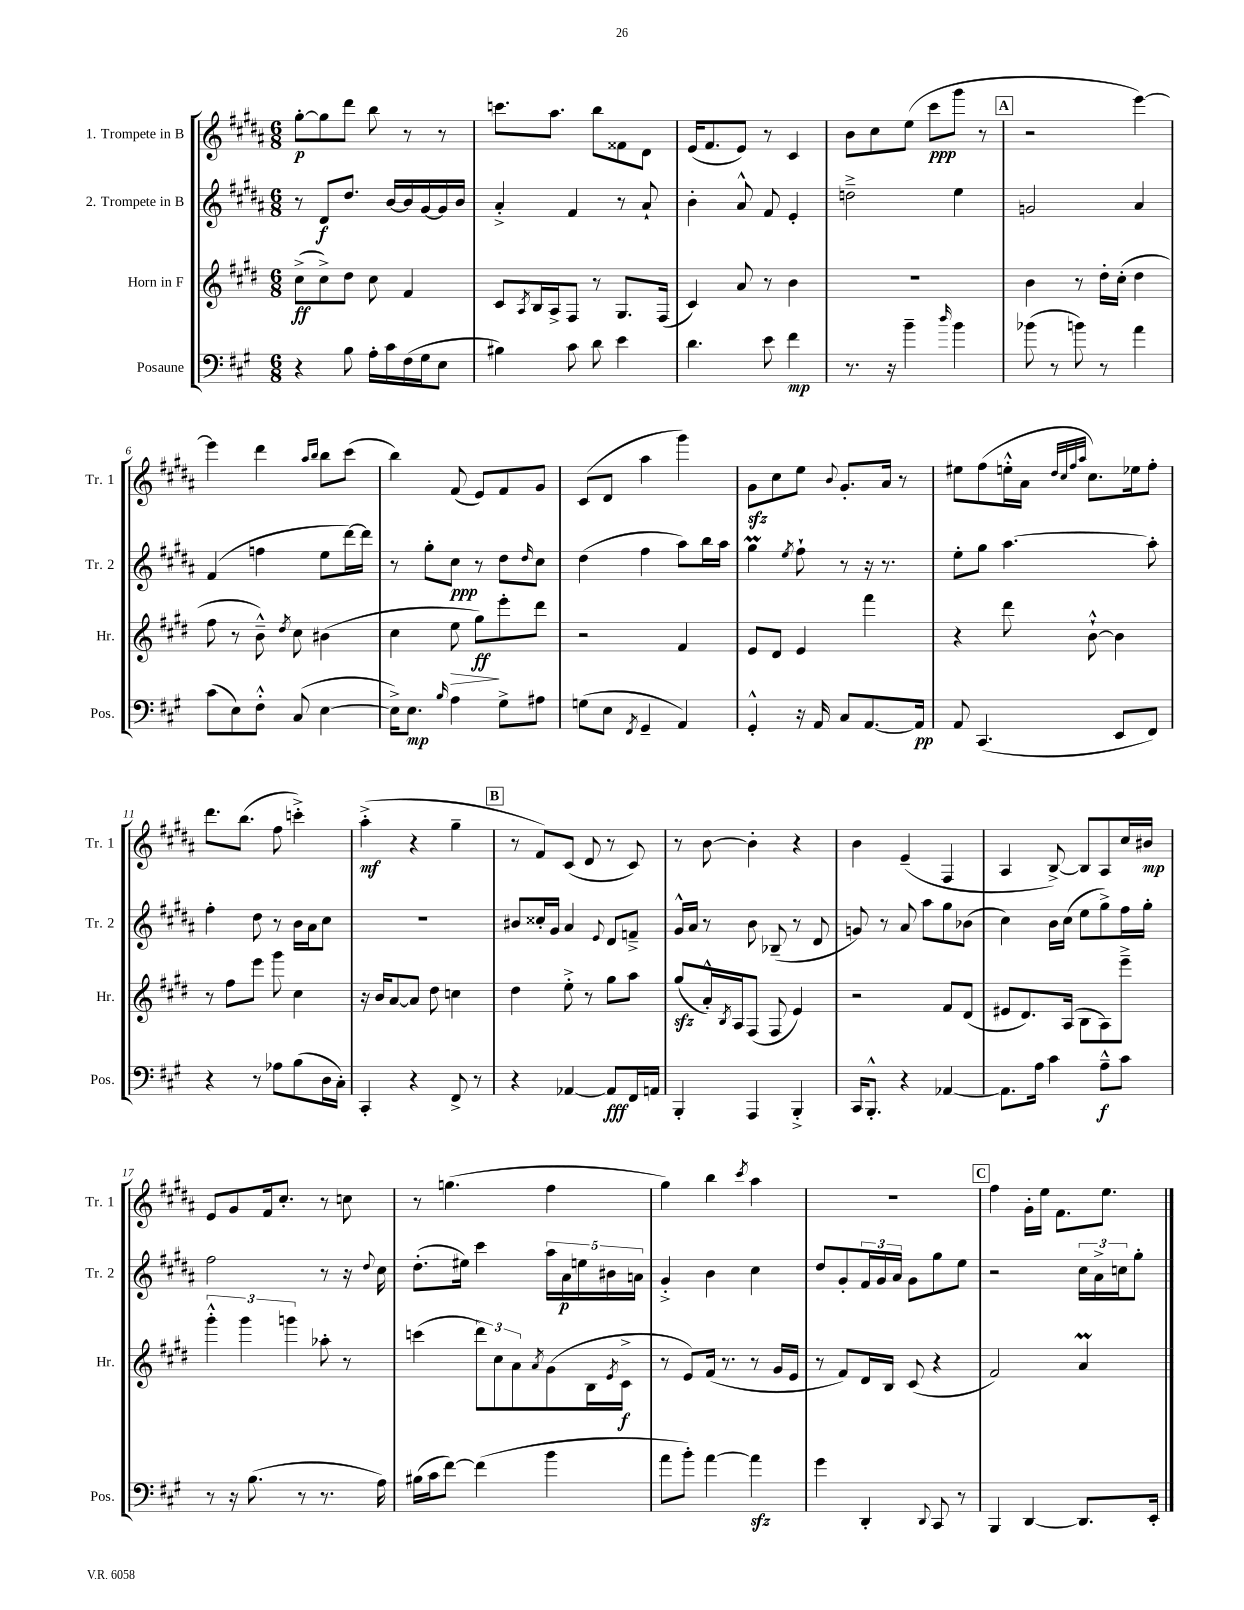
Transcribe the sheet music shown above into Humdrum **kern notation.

**kern	**dynam	**kern	**dynam	**kern	**dynam	**kern	**dynam
*part4	*part4	*part3	*part3	*part2	*part2	*part1	*part1
*staff4	*staff4	*staff3	*staff3	*staff2	*staff2	*staff1	*staff1
*I"Posaune	*	*I"Horn in F	*	*I"2. Trompete in B	*	*I"1. Trompete in B	*
*I'Pos.	*	*I'Hr.	*	*I'Tr. 2	*	*I'Tr. 1	*
*clefF4	*	*clefG2	*	*clefG2	*	*clefG2	*
*k[f#c#g#]	*	*k[f#c#g#d#]	*	*k[f#c#g#d#a#]	*	*k[f#c#g#d#a#]	*
*M6/8	*	*M6/8	*	*M6/8	*	*M6/8	*
=1	=1	=1	=1	=1	=1	=1	=1
4r	.	(8cc#^\L	ff	8r	.	[8gg#'\L	p
.	.	8cc#^\)	.	8d#/L	f	8gg#\]	.
8B\	.	8dd#\J	.	8.dd#/J	.	8ddd#\J	.
16A'\LL	.	8cc#\	.	.	.	8bb\	.
16c#\	.	.	.	[16b/LL	.	.	.
(16F#\	.	4f#/	.	16b/]	.	8r	.
16G#\J	.	.	.	[16g#/	.	.	.
8E\J	.	.	.	16g#/]	.	8r	.
.	.	.	.	16b/JJ	.	.	.
=2	=2	=2	=2	=2	=2	=2	=2
4B#X\)	.	8c#/L	.	4a#'^/	.	8.cccn\L	.
.	.	8qA/	.	.	.	.	.
.	.	16B/L	.	.	.	.	.
.	.	16A^/J	.	.	.	8.aa#\J	.
8c#\	.	8F#/J	.	4f#/	.	.	.
8d\	.	8r	.	.	.	8bb\L	.
4e\	.	8.G#/L	.	8r	.	8f##X\	.
.	.	.	.	8a#`/	.	8d#\J	.
.	.	(16F#/Jk	.	.	.	.	.
=3	=3	=3	=3	=3	=3	=3	=3
4.d\	.	4c#/)	.	4b'\	.	(16e/KL	.
.	.	.	.	.	.	8.f#/	.
.	.	8a/	.	8a#^^/	.	8e/J)	.
8e\	.	8r	.	8f#/	.	8r	.
4f#\	mp	4b\	.	4e'/	.	4c#/	.
=4	=4	=4	=4	=4	=4	=4	=4
8.r	.	2.r	.	2ddn~^\	.	8b\L	.
.	.	.	.	.	.	8cc#\	.
16r	.	.	.	.	.	.	.
4b~\	.	.	.	.	.	(8ee\J	.
.	.	.	.	.	.	8ccc#\L	ppp
16qqdd/	.	.	.	.	.	.	.
4b\	.	.	.	4ee\	.	8ggg#\J	.
.	.	.	.	.	.	8r	.
!!LO:REH:place=s1:t=A
=5	=5	=5	=5	=5	=5	=5	=5
(8b-X\	.	4b\	.	2gn/	.	2r	.
8r	.	.	.	.	.	.	.
8bn\)	.	8r	.	.	.	.	.
8r	.	16dd#'\LL	.	.	.	.	.
.	.	(16cc#'\JJ	.	.	.	.	.
4a\	.	4dd#\	.	4a#/	.	[4eee\)	.
!!LO:LB:g=z
=6	=6	=6	=6	=6	=6	=6	=6
(8c#\L	.	8ff#\	.	(4f#/	.	4eee\]	.
8E\)	.	8r	.	.	.	.	.
8F#'^^\J	.	8b~^^\)	.	4ffn\	.	4ddd#\	.
.	.	8qdd#/	.	.	.	.	.
(8C#/	.	8cc#\	.	.	.	.	.
.	.	.	.	.	.	16qqaa#/LL	.
.	.	.	.	.	.	16qqbb/JJ	.
[4E\	.	(4b#X\	.	8ee\L	.	8bb\L	.
.	.	.	.	[16ddd#\L)	.	(8ccc#\J	.
.	.	.	.	16ddd#\JJ]	.	.	.
=7	=7	=7	=7	=7	=7	=7	=7
16E^\KL])	.	4cc#\	.	8r	.	4bb\)	.
8.E\J	mp	.	.	.	.	.	.
.	.	.	.	8gg#'\L	.	.	.
16qqB/	.	.	.	.	.	.	.
!	!	!	!LO:HP:b	!	!	!	!
4A\	.	8ee\	>	8cc#\J	ppp	(8f#/	.
.	.	8gg#\L)	ff	8r	.	8e/L)	.
8G#^\L	.	8eee'\	]	8dd#\L	.	8f#/	.
.	.	.	.	16qqdd#/	.	.	.
8A#X\J	.	8ddd#\J	.	8cc#\J	.	8g#/J	.
=8	=8	=8	=8	=8	=8	=8	=8
(8Gn\L	.	2r	.	(4dd#\	.	(8c#/L	.
8E\J	.	.	.	.	.	8d#/J	.
8qFF#/	.	.	.	.	.	.	.
4GG#~/	.	.	.	4ff#\	.	4aa#\	.
4AA/)	.	4f#/	.	8aa#\L)	.	4ggg#\)	.
.	.	.	.	16bb\L	.	.	.
.	.	.	.	16aa#\JJ	.	.	.
=9	=9	=9	=9	=9	=9	=9	=9
4GG#'^^/	.	8e/L	.	4gg#M\	.	8g#zz\L	.
.	.	8d#/J	.	.	.	8cc#\	.
.	.	.	.	8qee/	.	.	.
16r	.	4e/	.	8ff#`\	.	8ee\J	.
16AA/	.	.	.	.	.	.	.
.	.	.	.	.	.	8qqb/	.
8C#/L	.	.	.	8r	.	8.g#'/L	.
[8.AA/	.	4fff#\	.	16r	.	.	.
.	.	.	.	8.r	.	16a#/Jk	.
.	.	.	.	.	.	8r	.
16AA/Jk]	pp	.	.	.	.	.	.
=10	=10	=10	=10	=10	=10	=10	=10
8AA/	.	4r	.	8ee'\L	.	8ee#X\L	.
(4.CC#/	.	.	.	8gg#\J	.	(8ff#\	.
.	.	8ddd#\	.	[4.aa#\	.	16een'^^\L	.
.	.	.	.	.	.	16a#\JJ	.
.	.	.	.	.	.	32qqdd#/LLL	.
.	.	.	.	.	.	32qqcc#/	.
.	.	.	.	.	.	32qqff#/	.
.	.	.	.	.	.	32qqaa#/JJJ	.
.	.	[8b`^^\	.	.	.	8.cc#\L)	.
8EE/L	.	4b\]	.	.	.	.	.
.	.	.	.	.	.	16ee-X\k	.
8FF#/J)	.	.	.	8aa#'\]	.	8ff#'\J	.
!!LO:LB:g=z
=11	=11	=11	=11	=11	=11	=11	=11
4r	.	8r	.	4ff#'\	.	8.ddd#\L	.
.	.	8ff#\L	.	.	.	.	.
.	.	.	.	.	.	(8.bb\J	.
8r	.	8eee\J	.	8dd#\	.	.	.
8A-X\L	.	8ggg#\	.	8r	.	8ff#\	.
(8B\	.	4cc#\	.	16b\LL	.	4cccn'^\)	.
.	.	.	.	16a#\J	.	.	.
16D\L	.	.	.	8cc#\J	.	.	.
16C#'\JJ)	.	.	.	.	.	.	.
=12	=12	=12	=12	=12	=12	=12	=12
4CC#'/	.	16r	.	2.r	.	(4aa#'^\	mf
.	.	16b/KL	.	.	.	.	.
.	.	[8a/	.	.	.	.	.
4r	.	8a/J]	.	.	.	4r	.
.	.	8dd#\	.	.	.	.	.
8FF#^/	.	4ccn\	.	.	.	4gg#~\	.
8r	.	.	.	.	.	.	.
!!LO:REH:place=s1:t=B
=13	=13	=13	=13	=13	=13	=13	=13
4r	.	4dd#\	.	8b#X/L	.	8r	.
.	.	.	.	16cc##X'/L	.	8f#/L)	.
.	.	.	.	16g#/JJ	.	.	.
[4AA-X/	.	8ee'^\	.	4a#/	.	(8c#/J	.
.	.	8r	.	.	.	8d#/	.
.	.	.	.	8qqe/	.	.	.
8AA-/L]	fff	8gg#\L	.	8d#/L	.	8r	.
16FF#/L	.	8aa\J	.	8fn~^/J	.	8c#/)	.
16AAn/JJ	.	.	.	.	.	.	.
=14	=14	=14	=14	=14	=14	=14	=14
4BBB'/	.	(8gg#zz/L	.	16g#^^/LL	.	8r	.
.	.	.	.	16a#/JJ	.	.	.
.	.	16a'^^/L)	.	8r	.	[8b\	.
.	.	8qB/	.	.	.	.	.
.	.	16A/J	.	.	.	.	.
4AAA/	.	(8F#/J	.	8b\	.	4b'\]	.
.	.	8F#/	.	(8B-X~/	.	.	.
4BBB'^/	.	4e/)	.	8r	.	4r	.
.	.	.	.	8d#/	.	.	.
=15	=15	=15	=15	=15	=15	=15	=15
16CC#/KL	.	2r	.	8gn/)	.	4b\	.
8.BBB'^^/J	.	.	.	.	.	.	.
.	.	.	.	8r	.	.	.
4r	.	.	.	8a#/	.	(4e~/	.
.	.	.	.	8aa#\L	.	.	.
[4AA-X/	.	8f#/L	.	8gg#\	.	4F#/	.
.	.	(8d#/J	.	(8b-X\J	.	.	.
=16	=16	=16	=16	=16	=16	=16	=16
8.AA-\L]	.	8e#X/L	.	4cc#\)	.	4A#/	.
.	.	8.d#/)	.	.	.	.	.
16A\Jk	.	.	.	.	.	.	.
4c#\	.	.	.	16b\LL	.	[8B^/)	.
.	.	(16A/Jk	.	(16cc#\JJ	.	.	.
.	.	8B\L	.	8ee\L	.	8B/L]	.
8A~^^\L	f	8A\)	.	8gg#^\)	.	8A#/	.
8c#\J	.	8eee~^\J	.	16ff#\L	.	16cc#/L	.
.	.	.	.	16gg#'\JJ	.	16b#X/JJ	mp
!!LO:LB:g=z
=17	=17	=17	=17	=17	=17	=17	=17
8r	.	6ggg#'^^\	.	2ff#\	.	8e/L	.
16r	.	.	.	.	.	8g#/	.
.	.	6ggg#\	.	.	.	.	.
(8.B\	.	.	.	.	.	.	.
.	.	.	.	.	.	16f#/k	.
.	.	.	.	.	.	8.cc#'/J	.
.	.	6gggn\	.	.	.	.	.
8r	.	.	.	.	.	.	.
8.r	.	8aa-X'\	.	8r	.	8r	.
.	.	8r	.	16r	.	8ccn\	.
.	.	.	.	8qqdd#/	.	.	.
16A\)	.	.	.	16cc#\	.	.	.
=18	=18	=18	=18	=18	=18	=18	=18
(16B#X\LL	.	(4cccn\	.	(8.dd#'\L	.	8r	.
16c#\J	.	.	.	.	.	.	.
[8f#\J)	.	.	.	.	.	(4.ggn\	.
.	.	.	.	16ee#X\Jk)	.	.	.
(4f#\]	.	12ddd#\L)	.	4ccc#\	.	.	.
.	.	12cc#\	.	.	.	.	.
.	.	12a\	.	.	.	.	.
.	.	8qa/	.	.	.	.	.
4b\	.	(8g#\	.	20aa#\LL	.	4ff#\	.
.	.	.	.	20a#\	p	.	.
.	.	.	.	20een\	.	.	.
.	.	16B\L	.	.	.	.	.
.	.	.	.	20b#X\	.	.	.
.	.	8qe/	.	.	.	.	.
.	.	16c#^\JJ	f	.	.	.	.
.	.	.	.	20an\JJ	.	.	.
=19	=19	=19	=19	=19	=19	=19	=19
8a\L	.	8r	.	4g#'^/	.	4gg#\)	.
8b'\J)	.	8e/L)	.	.	.	.	.
[4a\	.	(16f#/Jk	.	4b\	.	4bb\	.
.	.	8.r	.	.	.	.	.
.	.	.	.	.	.	8qccc#/	.
4azz\]	.	8r	.	4cc#\	.	4aa#\	.
.	.	16g#/LL	.	.	.	.	.
.	.	16e/JJ	.	.	.	.	.
=20	=20	=20	=20	=20	=20	=20	=20
4g#\	.	8r	.	8dd#/L	.	2.r	.
.	.	8f#/L)	.	8g#'/	.	.	.
4DD'/	.	16d#/L	.	24f#/L	.	.	.
.	.	.	.	24g#/	.	.	.
.	.	16B/JJ	.	.	.	.	.
.	.	.	.	24a#/JJ	.	.	.
.	.	(8c#/	.	8g#\L	.	.	.
8qqDD/	.	.	.	.	.	.	.
8CC#/	.	4r	.	8gg#\	.	.	.
8r	.	.	.	8ee\J	.	.	.
!!LO:REH:place=s1:t=C
=21	=21	=21	=21	=21	=21	=21	=21
4BBB/	.	2f#/)	.	2r	.	4ff#\	.
[4DD/	.	.	.	.	.	16g#'\LL	.
.	.	.	.	.	.	16ee\JJ	.
.	.	.	.	.	.	8.f#\L	.
8.DD/L]	.	4aM/	.	24cc#\LL	.	.	.
.	.	.	.	24a#^\	.	.	.
.	.	.	.	.	.	8.ee\J	.
.	.	.	.	24ccn\J	.	.	.
.	.	.	.	8gg#'\J	.	.	.
16EE'/Jk	.	.	.	.	.	.	.
==	==	==	==	==	==	==	==
*-	*-	*-	*-	*-	*-	*-	*-
